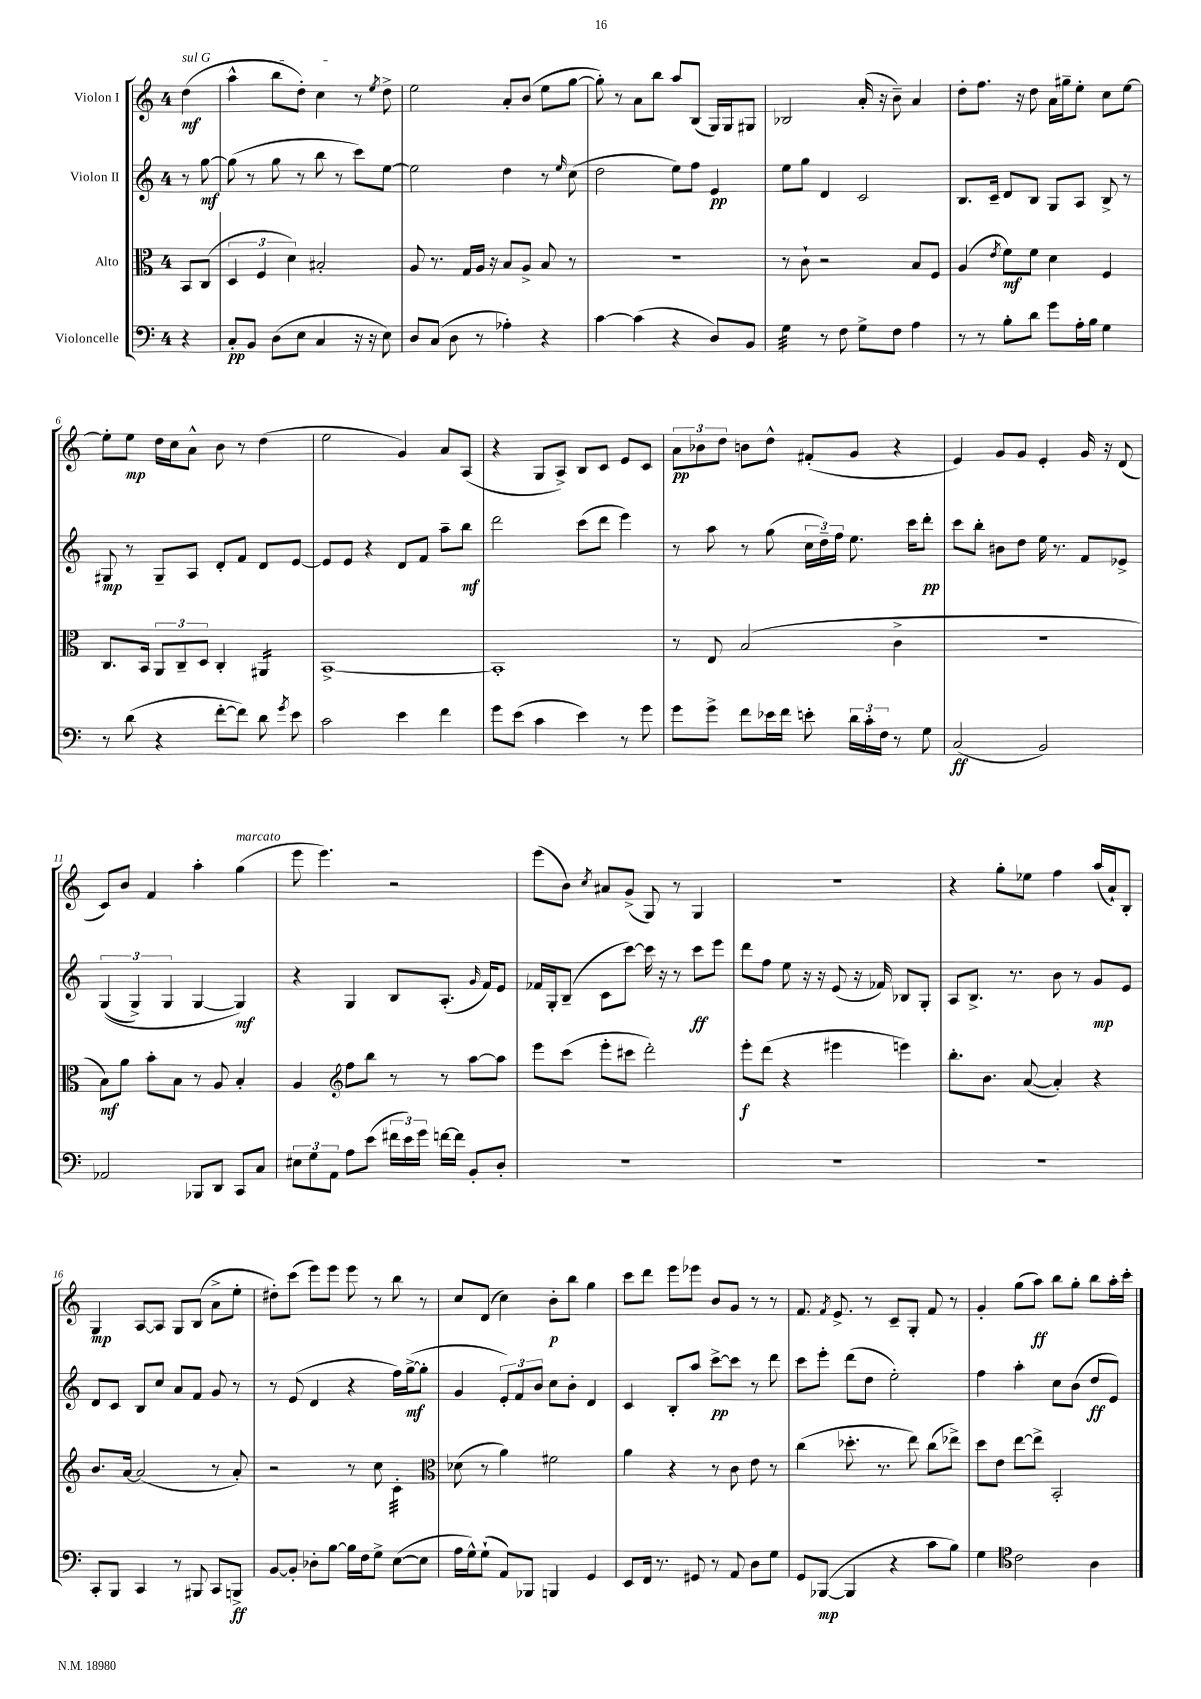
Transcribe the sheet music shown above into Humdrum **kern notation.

**kern	**kern	**kern	**kern
*staff4	*staff3	*staff2	*staff1
*clefF4	*clefC3	*clefG2	*clefG2
*k[]	*k[]	*k[]	*k[]
*M4/4	*M4/4	*M4/4	*M4/4
4r	8BB/L	8r	(4dd\
.	(8C/J	[8gg\	.
=	=	=	=
8C'/L	6D/	(8gg\]	4aa^^\
8BB/J	.	8r	.
.	6F/	.	.
(8D\L	.	8gg\	8bb\L
.	6d\)	.	.
8E\J	.	8r	8dd'\J)
4C/	2B#'/	8bb\	4cc\
.	.	8r	.
16r	.	8ccc\L)	8r
16r	.	.	.
.	.	.	8qee/
8E\)	.	[8ee\J	8dd^\
=	=	=	=
8D/L	8A/	2ee\]	2ee\
(8C/J	8.r	.	.
8D\	.	.	.
.	16G/LL	.	.
8r	16A/JJ	.	.
.	16r	.	.
4A-'\)	8B/L	4dd\	8a'/L
.	8A^/J	.	(8b/J
4r	8B/	8r	8ee\L
.	.	16qqee/	.
.	8r	(8cc\	[8gg\J
=	=	=	=
[4c\	1r	2dd\	8gg'\])
.	.	.	8r
(4c\]	.	.	8a\L
.	.	.	8bb\J
4r	.	8ee\L)	8aa/L
.	.	8ff\J	(8B/J
8D/L)	.	4e/	16G/LL)
.	.	.	16G/J
8BB/J	.	.	8G#/J
=	=	=	=
4G\	8r	8ee\L	2B-/
.	8c`\	8gg\J	.
8r	2r	4d/	.
8F\	.	.	.
8G^\L	.	2c/	(16a'/
.	.	.	16r
8F\J	.	.	8b~\)
4A\	8B/L	.	4a/
.	8F/J	.	.
=	=	=	=
8r	(4A/	8.B/L	8dd'\L
8r	.	.	8.ff\J
.	.	16c~/Jk	.
.	8qe/	.	.
8B'\L	8f\L)	8d/L	.
.	.	.	16r
8d\J	8f\J	8B/J	8dd\
8g\L	4d\	8G/L	16a\LL
.	.	.	16gg#~\J
16A'\L	.	8A/J	8ee'\J
16B\JJ	.	.	.
4G\	4F/	8B^/	8cc\L
.	.	8r	[8ee\J
=	=	=	=
8r	8.C/L	8G#/	8ee'\]L
(8d\	.	8r	8ee\J
.	16BB/Jk	.	.
4r	12AA/L	8G#~/L	16dd\LL
.	.	.	16cc\J
.	12C~/	.	.
.	.	8A/J	8a^^\J
.	12D/J	.	.
[8f'\L	4C'/	8d'/L	8b\
8f\]J)	.	8f/J	8r
8d\	4AA#/	8d/L	(4dd\
8qg/	.	.	.
8e\	.	[8e/J	.
=	=	=	=
2c\	[1BB^	8e/]L	2ee\
.	.	8e/J	.
.	.	4r	.
4e\	.	8d/L	4g/)
.	.	8f/J	.
4f\	.	8aa~\L	8a/L
.	.	8bb\J	(8A/J
=	=	=	=
8g\L	1BB']	2ddd\	4r
(8e\J	.	.	.
4c\	.	.	8G/L
.	.	.	8A^/J)
4e\)	.	(8ccc\L	8B/L
.	.	8ddd\J	8c/J
8r	.	4eee\)	8e/L
8g\	.	.	8c/J
=	=	=	=
8g\L	8r	8r	12a\L
.	.	.	12b-\
8g^\J	8E/	8aa\	.
.	.	.	12dd\J
8f\L	(2B/	8r	8b\L
16e-\L	.	(8gg\	8dd^^\J
16f\JJ	.	.	.
8e'\	.	24cc\LL	(8f#'/L
.	.	24dd~\)	.
.	.	24ff\JJ	.
24d\LL	.	8.ee\	8g/J
24c'\	.	.	.
24F\JJ	.	.	.
8r	4c^\	.	4r
.	.	16ccc\LK	.
8G\	.	8ddd'\J	.
=	=	=	=
(2C/	1r	8ccc\L	4e/)
.	.	8bb'\J	.
.	.	8b#\L	8g/L
.	.	8dd\J	8g/J
2BB/)	.	16ee\	4e'/
.	.	8.r	.
.	.	8f/L	16g/
.	.	.	16r
.	.	8e-^/J	(8d/
=	=	=	=
2AA-/	8B\L)	&((6G/	8c/L)
.	8a\J	.	8b/J
.	.	6G^/)	.
.	8b'\L	.	4f/
.	.	6G/	.
.	8B\J	.	.
8BBB-/L	8r	[4G/	4aa'\
8DD/J	8A/	.	.
8CC/L	4B'/	4G/]&)	(4gg\
8C/J	.	.	.
=	=	=	=
12E#\L	4A/	4r	8eee\
12G\	.	.	.
.	.	.	4.eee\)
12AA\J	.	.	.
*	*clefG2	*	*
8A\L	8ff\L	4G/	.
(8e\J	8bb\J	.	.
24f#\LL	8r	8B/L	2r
24e\)	.	.	.
24g\JJ	.	.	.
[16f\LL	8r	(8.A'/J	.
16f\]JJ	.	.	.
8BB'/L	[8aa\L	.	.
.	.	16qqg/	.
.	.	16f/LK)	.
8D'/J	8aa\]J	8e/J	.
=	=	=	=
1r	8eee\L	16f-/LL	(8eee\L
.	.	16G'/J	.
.	(8ccc\J	(8B~/J	8b\J)
.	.	.	8qcc/
.	8eee'\L	8c\L	8a#/L
.	8ccc#\J	[8ccc\J)	(8g^/J
.	2ddd'\)	16ccc\]	8G/)
.	.	16r	.
.	.	8r	8r
.	.	8ccc\L	4G/
.	.	8eee\J	.
=	=	=	=
1r	8eee'\L	8ddd\L	1r
.	(8ddd\J	8ff\J	.
.	4r	8ee\	.
.	.	16r	.
.	.	16r	.
.	4eee#\	(8e/	.
.	.	16r	.
.	.	16f-/)	.
.	4eee\)	8B-/L	.
.	.	8G'/J	.
=	=	=	=
1r	8.bb'\L	8A/L	4r
.	.	8.B^/J	.
.	8.b\J	.	.
.	.	.	8gg'\L
.	.	8.r	.
.	([8a/	.	8ee-\J
.	4a'/])	8b\	4ff\
.	.	8r	.
.	4r	8g/L	(16aa/LL
.	.	.	16a`/J)
.	.	8e/J	8B'/J
=	=	=	=
8CC'/L	8.b/L	8d/L	4G/
8BBB/J	.	8c/J	.
.	[16a/Jk	.	.
4CC/	(2a/]	8B/L	[8A/L
.	.	8cc/J	8A/]J
8r	.	8a/L	8G/L
8BBB#/	.	8f/J	(8B/J
8CC/L	8r	8g/	8a^\L
8BBB^/J	8a'/)	8r	8ee'\J
=	=	=	=
[8BB/L	2r	8r	8dd#'\L)
8BB'/]J	.	(8e/	(8ccc\J
8D-'\L	.	4d/	8eee\L)
[8B\J	.	.	8eee\J
16B\]LL	8r	4r	8eee\
16F\J	.	.	.
8G^\J	8cc\	.	8r
*	*clefC3	*	*
([8E\L	4c'\	16ff\LL)	8bb\
.	.	([16gg^\J	.
8E\]J	.	8gg'\]J	8r
=	=	=	=
16A\LL	(8d-\	4g/	8cc/L
16G^^\J)	.	.	.
(8G`\J	8r	.	(8d/J
8AA/L)	4a\)	12e'/L)	4cc\)
.	.	12f/	.
8BBB-/J	.	.	.
.	.	12b/J	.
4BBB/	2f#\	8cc\L	8b'\L
.	.	8b'\J	8bb\J
4GG/	.	4d/	4gg\
=	=	=	=
8EE/L	4a\	4c/	8ccc\L
16FF/Jk	.	.	8ddd\J
8.r	.	.	.
.	4r	8B'/L	8eee\L
8GG#/	.	8aa/J	8eee-\J
8r	8r	[8ccc^\L	8b/L
8AA/	8c\	8ccc\]J	8g/J
8D\L	8e\	8r	8r
8G\J	8r	8ddd\	8r
=	=	=	=
8GG/L	(4cc\	8ccc\L	8.f/
([8BBB-/J	.	8eee'\J	.
.	.	.	8qf/
.	.	.	8.e^/
4BBB-/]	8.dd-'\	(8ddd\L	.
.	.	8dd\J	8r
.	8.r	.	.
4r	.	2ee'\)	8c~/L
.	8ee\)	.	8G'/J
8c\L	(8cc\L	.	8f/
8B\J)	8ee-^\J)	.	8r
=	=	=	=
4G\	8dd\L	4ff\	4g'/
.	8e\J	.	.
*clefC4	*	*	*
2c\	[8ee\L	4aa'\	(8gg\L
.	8ee^\]J	.	8aa\J)
.	2BB'/	8cc\L	8bb\L
.	.	(8b\J	8gg'\J
4A\	.	8dd/L	8bb\L
.	.	8e/J)	16aa'\L
.	.	.	16ccc'\JJ
==	==	==	==
*-	*-	*-	*-
